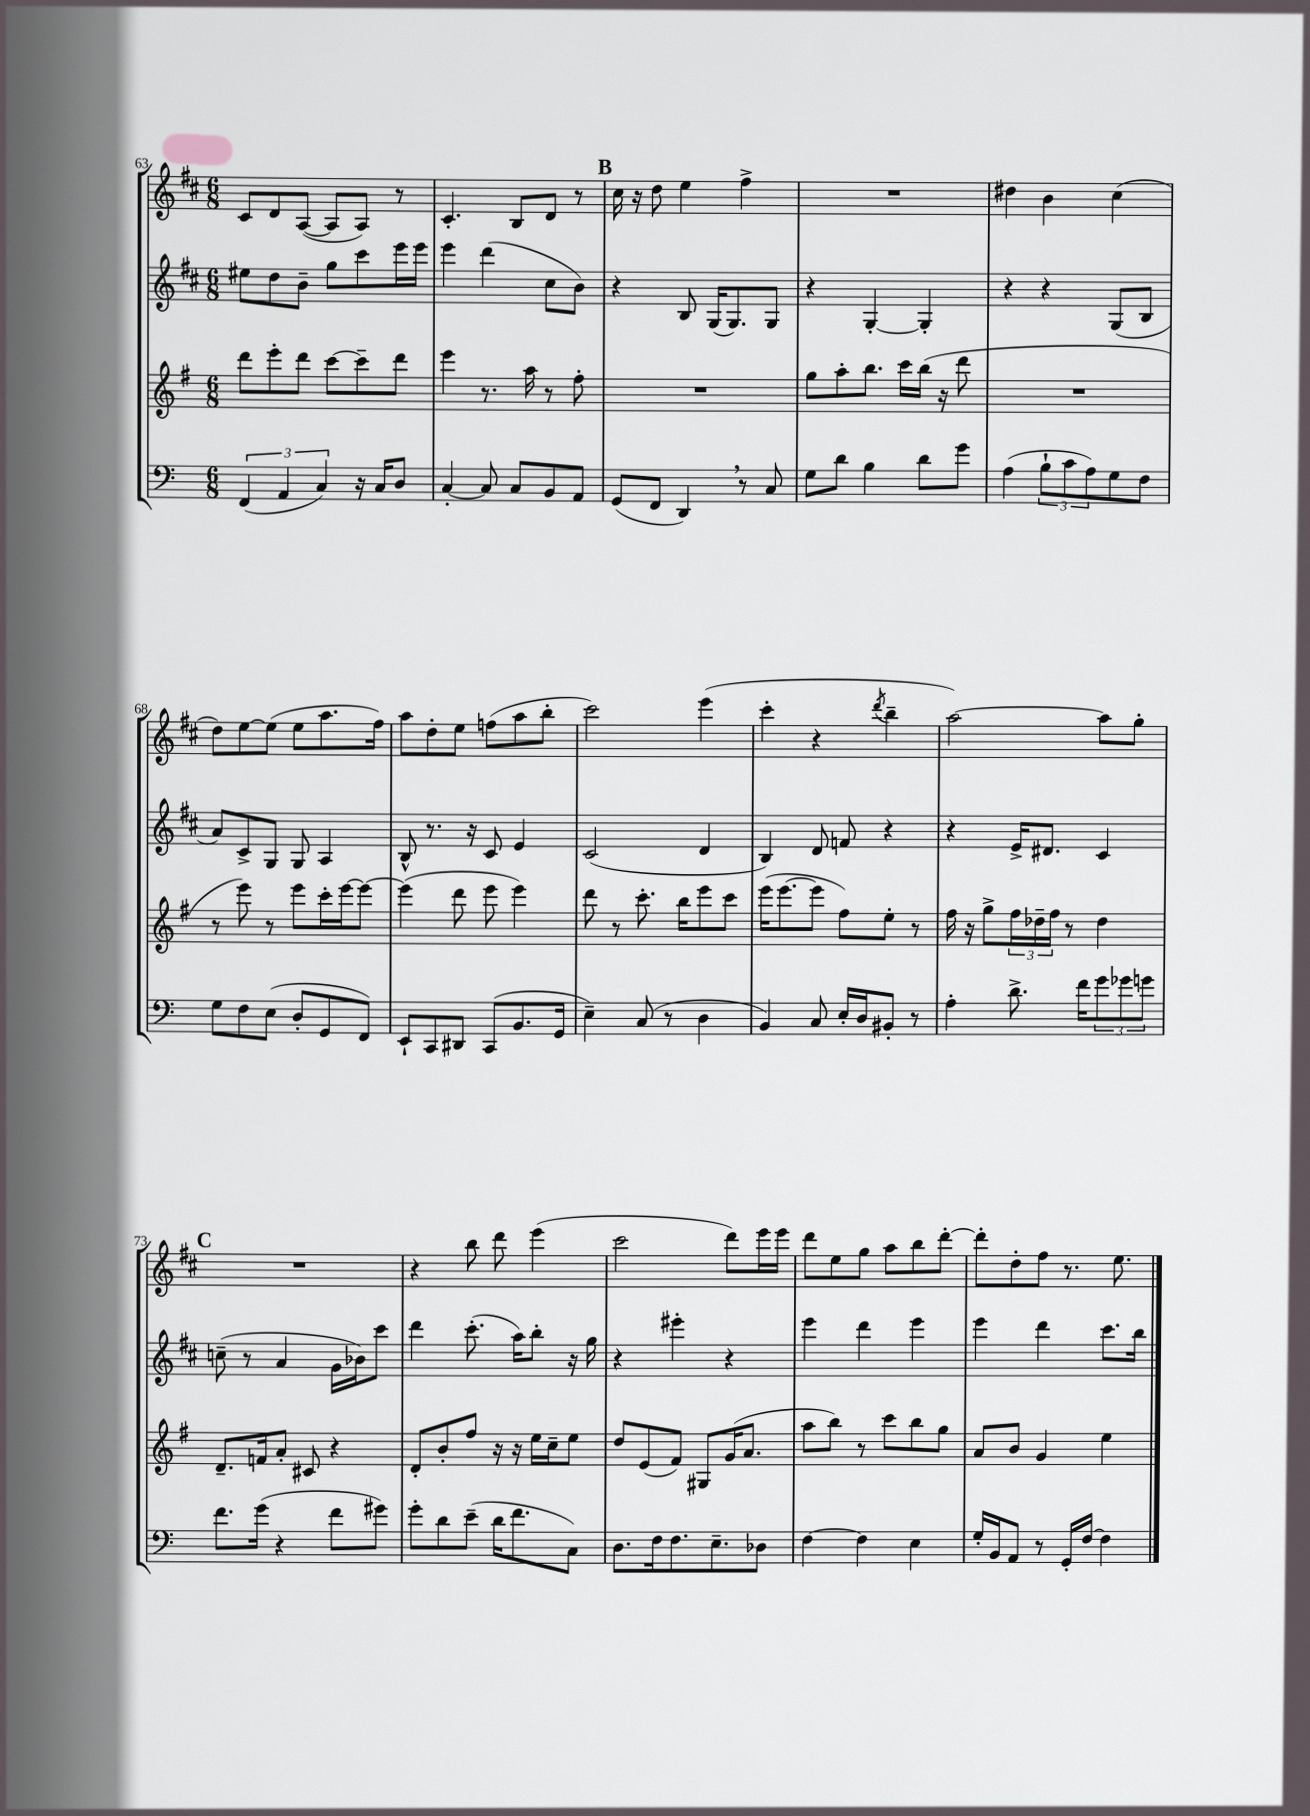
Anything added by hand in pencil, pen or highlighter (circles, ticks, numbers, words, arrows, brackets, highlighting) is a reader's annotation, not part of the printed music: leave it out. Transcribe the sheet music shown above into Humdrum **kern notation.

**kern	**kern	**kern	**kern
*part4	*part3	*part2	*part1
*staff4	*staff3	*staff2	*staff1
*clefF4	*clefG2	*clefG2	*clefG2
*k[]	*k[f#]	*k[f#c#]	*k[f#c#]
*M6/8	*M6/8	*M6/8	*M6/8
=63	=63	=63	=63
(6FF/	8ddd\L	8ee#X\L	8c#/L
.	8eee'\	8dd\	8d/
6AA/	.	.	.
.	8ddd\J	8b~\J	([8A/J
6C/)	.	.	.
.	[8ccc\L	8gg\L	8A/L]
16r	8ccc~\]	8ccc#\	8A/J)
16C/KL	.	.	.
8D/J	8ddd\J	16eee\L	8r
.	.	16eee\JJ	.
=64	=64	=64	=64
[4C'/	4eee\	4eee\	4.c#'/
8C/]	8.r	(4ddd\	.
8C/L	.	.	8B/L
.	16aa\	.	.
8BB/	8r	8cc#\L	8d/J
8AA/J	8ff#'\	8b\J)	8r
!!LO:REH:place=s1:t=B
=65	=65	=65	=65
(8GG/L	2.r	4r	16cc#\
.	.	.	16r
8FF/J	.	.	8dd\
4DD,/)	.	8B/	4ee\
.	.	(16G/KL	.
.	.	8.G/)	.
8r	.	.	4ff#^\
8C/	.	8G/J	.
=66	=66	=66	=66
8G\L	8gg\L	4r	2.r
8d\J	8aa'\	.	.
4B\	8.bb\J	[4G'/	.
.	16ccc\LL	.	.
8d\L	(16bb\JJ	4G'/]	.
.	16r	.	.
8g\J	8ddd\	.	.
=67	=67	=67	=67
(4A\	2.r	4r	4dd#X\
12B`\L	.	4r	4b\
12c\	.	.	.
12A\)	.	.	.
8G\	.	(8G/L	(4cc#\
8F\J	.	8B/J	.
!!LO:LB:g=z
=68	=68	=68	=68
8G\L	8r	8a/L)	8dd\L)
8F\	8eee\)	8c#^/	[8ee\
(8E\J	8r	8G/J	(8ee\J]
8D'/L	8eee\L	8G/	8ee\L
8GG/	16ccc'\L	4A/	8.aa\
.	[16eee\J	.	.
8FF/J)	8eee\J_	.	.
.	.	.	16ff#\Jk)
=69	=69	=69	=69
8EE`/L	(4eee\]	8B^^/	8aa\L
8CC/	.	8.r	8dd'\
8DD#X/J	8ddd\	.	8ee\J
.	.	16r	.
(8CC/L	8eee\	8c#/	(8ffn\L
8.BB/	4eee\)	4e/	8aa\
.	.	.	8bb'\J
16GG/Jk	.	.	.
=70	=70	=70	=70
4E~\)	8ddd\	(2c#/	2ccc#\)
.	8r	.	.
(8C/	8.ccc'\	.	.
8r	.	.	.
.	16bb\KL	.	.
4D\	8eee\	4d/	(4eee\
.	8ccc\J	.	.
=71	=71	=71	=71
4BB/)	(16eee\KL	4B/)	4ccc#'\
.	[8.eee\	.	.
8C/	8eee\J]	8d/	4r
16E'/LL	8ff#\L)	8fn/	.
16D/J	.	.	.
.	.	.	8qddd/
8BB#X'/J	8ee'\J	4r	4bb~\
8r	8r	.	.
=72	=72	=72	=72
4A'\	16ff#\	4r	[2aa\)
.	16r	.	.
.	8gg^\L	.	.
8.d^\	24ff#\L	16e^/KL	.
.	24dd-X~\	.	.
.	.	8.d#X/J	.
.	24ff#\JJ	.	.
.	8r	.	.
16f\KL	.	.	.
12g\	4dd-\	4c#/	8aa\L]
12g-X\	.	.	.
.	.	.	8gg'\J
12gn\J	.	.	.
!!LO:LB:g=z
!!LO:REH:place=s1:t=C
=73	=73	=73	=73
8.f\L	8.d~/L	(8ccn~\	2.r
.	.	8r	.
(16g\Jk	16fn/k	.	.
4r	8a'/J	4a/	.
.	8c#X/	.	.
8f\L	4r	16g\LL	.
.	.	16b-X\J)	.
8g#X\J)	.	8ccc#\J	.
=74	=74	=74	=74
8g'\L	8d'/L	4ddd\	4r
8d\	8b'/	.	.
(8e~\J	8ff#/J	(8.ccc#'\	8bb\
16d\KL	16r	.	8ddd\
8.f\	16r	16aa\KL)	.
.	16ee\LL	8bb'\J	(4eee\
.	16cc~\J	.	.
8C\J)	8ee\J	16r	.
.	.	16gg\	.
=75	=75	=75	=75
8.D\L	8dd/L	4r	2ccc#\
.	(8e/	.	.
16F\k	.	.	.
8.F\	8f#/J)	4eee#X'\	.
.	8G#X/L	.	.
8.E~\	.	.	.
.	(16g/K	4r	8ddd\L)
.	8.a/J	.	.
8D-X\J	.	.	16eee\L
.	.	.	16eee\JJ
=76	=76	=76	=76
[4F\	8aa\L	4eee\	8ddd\L
.	8bb\J)	.	8ee\
4F\]	8r	4ddd\	8gg\J
.	8ccc\L	.	8aa\L
4E\	8bb\	4eee\	8bb\
.	8gg\J	.	[8ddd'\J
=77	=77	=77	=77
16G'/LL	8a/L	4eee\	8ddd'\L]
16BB/J	.	.	.
8AA/J	8b/J	.	8dd'\
8r	4g/	4ddd\	8ff#\J
16GG'/LL	.	.	8.r
[16F/JJ	.	.	.
4F\]	4ee\	8.ccc#\L	.
.	.	.	8.ee\
.	.	16bb\Jk	.
==	==	==	==
*-	*-	*-	*-
